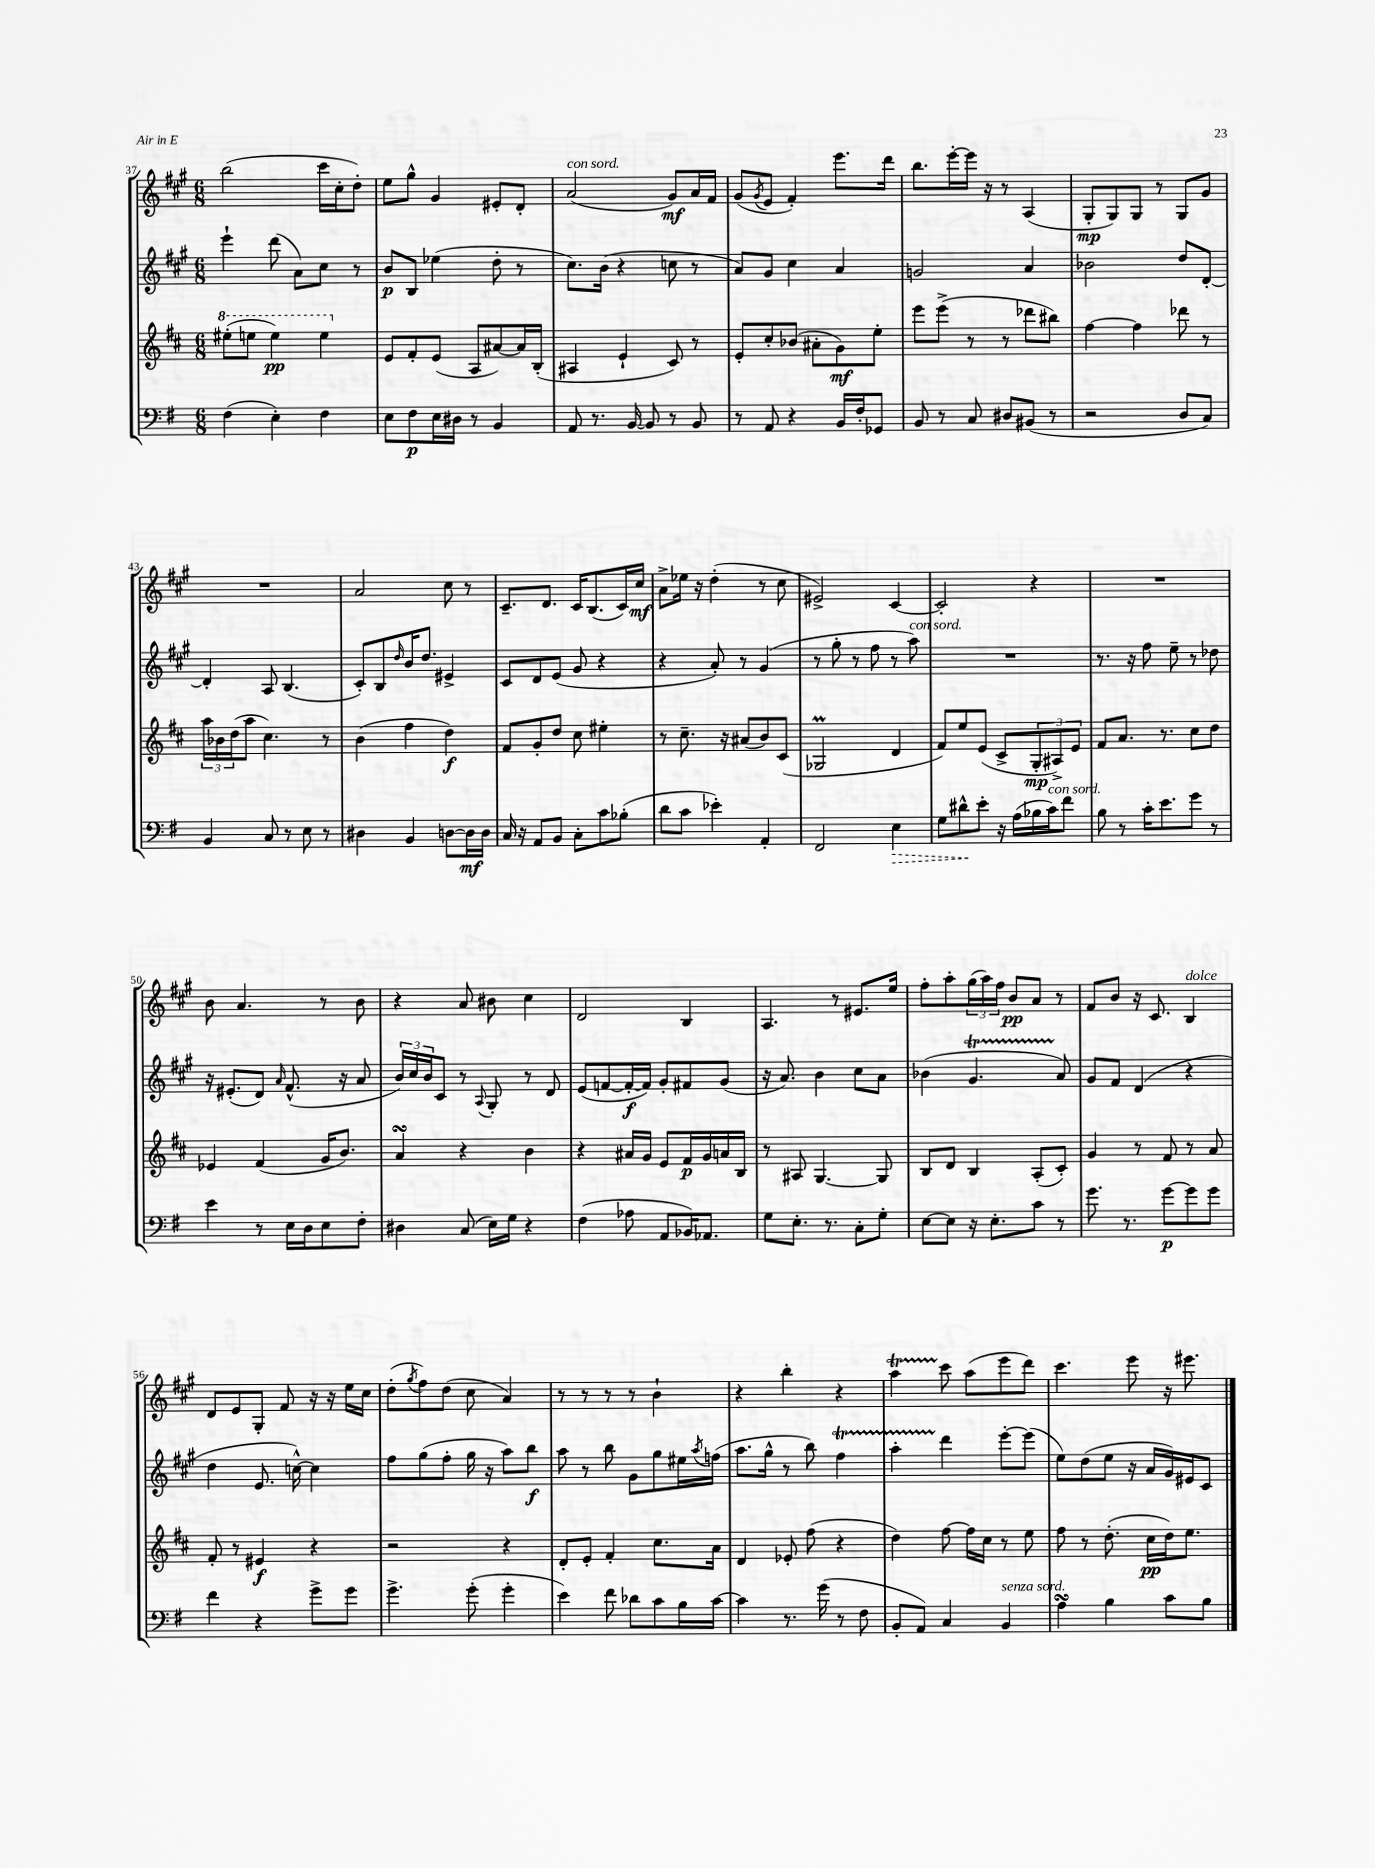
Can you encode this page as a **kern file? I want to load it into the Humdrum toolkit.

**kern	**dynam	**kern	**dynam	**kern	**dynam	**kern	**dynam
*part4	*part4	*part3	*part3	*part2	*part2	*part1	*part1
*staff4	*staff4	*staff3	*staff3	*staff2	*staff2	*staff1	*staff1
*clefF4	*	*clefG2	*	*clefG2	*	*clefG2	*
*k[f#]	*	*k[f#c#]	*	*k[f#c#g#]	*	*k[f#c#g#]	*
*M6/8	*	*M6/8	*	*M6/8	*	*M6/8	*
*	*	*8va	*	*	*	*	*
=37	=37	=37	=37	=37	=37	=37	=37
(4F#\	.	(8eee#X'\L	.	4eee`\	.	(2bb\	.
.	.	8eeen\J	.	.	.	.	.
4E'\)	.	4eee\)	pp	(8ddd\	.	.	.
.	.	.	.	8a\L)	.	.	.
4F#\	.	4eee\	.	8cc#\J	.	16ccc#\LL	.
.	.	.	.	.	.	16cc#'\J	.
.	.	.	.	8r	.	8dd'\J)	.
=38	=38	=38	=38	=38	=38	=38	=38
*	*	*X8va	*	*	*	*	*
8E\L	.	8e/L	.	8b/L	p	8ee\L	.
8F#\	p	8f#'/	.	8B/J	.	8gg#^^\J	.
16E\L	.	(8e/J	.	(4ee-X\	.	4g#/	.
16D#X\JJ	.	.	.	.	.	.	.
8r	.	8A/L	.	.	.	.	.
4BB/	.	[8a#X/)	.	8dd'\	.	8e#X'/L	.
.	.	16a#/L]	.	8r	.	8d'/J	.
.	.	(16B'/JJ	.	.	.	.	.
=39	=39	=39	=39	=39	=39	=39	=39
!	!	!	!	!	!	!LO:TX:a:i:t=con sord.	!
8AA/	.	4A#X/	.	8.cc#\L)	.	(2a/	.
8.r	.	.	.	.	.	.	.
.	.	.	.	(16b\Jk	.	.	.
.	.	4e`/	.	4r	.	.	.
[16BB/	.	.	.	.	.	.	.
8BB/]	.	.	.	.	.	.	.
8r	.	8c#/)	.	8ccn\	.	8g#/L)	mf
8BB/	.	8r	.	8r	.	16a/L	.
.	.	.	.	.	.	16f#/JJ	.
=40	=40	=40	=40	=40	=40	=40	=40
8r	.	8e'/L	.	8a/L)	.	(8g#/L	.
.	.	.	.	.	.	8qg#/	.
8AA/	.	8cc#'/	.	8g#/J	.	8e/J	.
4r	.	(8b-X/J	.	4cc#\	.	4f#'/)	.
.	.	8a#X'\L	.	.	.	.	.
16BB/LL	.	8g\)	mf	4a/	.	8.eee\L	.
16F#'/J	.	.	.	.	.	.	.
8GG-X/J	.	8ee'\J	.	.	.	.	.
.	.	.	.	.	.	16ddd\Jk	.
=41	=41	=41	=41	=41	=41	=41	=41
8BB/	.	8eee\L	.	2gn/	.	8.bb\L	.
8r	.	(8eee^\J	.	.	.	.	.
.	.	.	.	.	.	[16eee'\L	.
8C/	.	8r	.	.	.	16eee\JJ]	.
.	.	.	.	.	.	16r	.
8D#X/L	.	8r	.	.	.	8r	.
(8BB#X/J	.	8ddd-X\L	.	4a/	.	(4A/	.
8r	.	8bb#X\J)	.	.	.	.	.
=42	=42	=42	=42	=42	=42	=42	=42
2r	.	[4ff#\	.	2b-X\	.	8G#'/L	mp
.	.	.	.	.	.	8G#/)	.
.	.	4ff#\]	.	.	.	8G#/J	.
.	.	.	.	.	.	8r	.
8D/L	.	8ddd-X\	.	8dd/L	.	8G#/L	.
8C/J)	.	8r	.	[8d'/J	.	8g#/J	.
!!LO:LB:g=z
=43	=43	=43	=43	=43	=43	=43	=43
4BB/	.	24aa\LL	.	4d'/]	.	2.r	.
.	.	24b-X\	.	.	.	.	.
.	.	(24dd\J	.	.	.	.	.
.	.	8aa\J	.	.	.	.	.
8C/	.	4.cc#\)	.	8A/	.	.	.
8r	.	.	.	(4.B/	.	.	.
8E\	.	.	.	.	.	.	.
8r	.	8r	.	.	.	.	.
=44	=44	=44	=44	=44	=44	=44	=44
4D#X\	.	(4b\	.	8c#'/L)	.	2a/	.
.	.	.	.	8B/	.	.	.
.	.	.	.	16qqdd/	.	.	.
4BB/	.	4ff#\	.	16b/K	.	.	.
.	.	.	.	8.dd/J	.	.	.
[8Dn\L	.	4dd\)	f	4e#X^/	.	8cc#\	.
16D\L]	mf	.	.	.	.	8r	.
16D\JJ	.	.	.	.	.	.	.
=45	=45	=45	=45	=45	=45	=45	=45
16C/	.	8f#/L	.	8c#/L	.	8.c#~/L	.
16r	.	.	.	.	.	.	.
8AA/L	.	8g'/	.	8d/	.	.	.
.	.	.	.	.	.	8.d/J	.
8BB/J	.	8dd/J	.	(8e/J	.	.	.
8C'\L	.	8cc#\	.	8g#/	.	16c#/KL	.
.	.	.	.	.	.	(8.B/	.
8c\	.	4ee#X'\	.	4r	.	.	.
(8B-X'\J	.	.	.	.	.	16c#/L)	.
.	.	.	.	.	.	16cc#/JJ	mf
=46	=46	=46	=46	=46	=46	=46	=46
8d\L	.	8r	.	4r	.	8a^\L	.
8c\J	.	8.cc#~\	.	.	.	16ee-X\Jk	.
.	.	.	.	.	.	16r	.
4e-X'\)	.	.	.	8a'/)	.	(4dd'\	.
.	.	16r	.	.	.	.	.
.	.	(8a#X/L	.	8r	.	.	.
4AA'/	.	8b/)	.	(4g#/	.	8r	.
.	.	(8c#/J	.	.	.	8cc#\	.
=47	=47	=47	=47	=47	=47	=47	=47
2FF#/	.	2G-XM/	.	8r	.	2e#X^/)	.
.	.	.	.	8gg#'\	.	.	.
.	.	.	.	8r	.	.	.
.	.	.	.	8ff#\	.	.	.
!	!LO:HP:b	!	!	!	!	!	!
4E\	>	4d/	.	8r	.	[4c#/	.
!	!	!	!	!LO:TX:a:i:t=con sord.	!	!	!
.	.	.	.	8aa\)	.	.	.
=48	=48	=48	=48	=48	=48	=48	=48
8G\L	.	8f#/L)	.	2.r	.	2c#'/]	.
8d#X^^\	.	8ee/	.	.	.	.	.
8e'\J	]	(8e/J	.	.	.	.	.
16r	.	8c#^/L	.	.	.	.	.
(16A\LL	.	.	.	.	.	.	.
16B-X\	.	12G'/	mp	.	.	4r	.
!LO:TX:a:i:t=con sord.	!	!	!	!	!	!	!
16c\J)	.	.	.	.	.	.	.
.	.	12A#X^/)	.	.	.	.	.
8f#\J	.	.	.	.	.	.	.
.	.	12e/J	.	.	.	.	.
=49	=49	=49	=49	=49	=49	=49	=49
8B\	.	8f#/L	.	8.r	.	2.r	.
8r	.	8.a/J	.	.	.	.	.
.	.	.	.	16r	.	.	.
16c'\KL	.	.	.	8ff#\	.	.	.
8.e\	.	8.r	.	.	.	.	.
.	.	.	.	8ee~\	.	.	.
8g\J	.	8cc#\L	.	8r	.	.	.
8r	.	8dd\J	.	8dd-X\	.	.	.
!!LO:LB:g=z
=50	=50	=50	=50	=50	=50	=50	=50
4e\	.	4e-X/	.	16r	.	8b\	.
.	.	.	.	(8.e#X'/L	.	.	.
.	.	.	.	.	.	4.a/	.
8r	.	(4f#/	.	8d/J)	.	.	.
.	.	.	.	16qqa/	.	.	.
16E\LL	.	.	.	(8.f#^^/	.	.	.
16D\J	.	.	.	.	.	.	.
8E\	.	16g/KL	.	.	.	8r	.
.	.	8.b/J)	.	16r	.	.	.
8F#'\J	.	.	.	8a/	.	8b\	.
=51	=51	=51	=51	=51	=51	=51	=51
4D#X\	.	4asSSS/	.	24b/LL)	.	4r	.
.	.	.	.	24cc#/	.	.	.
.	.	.	.	24b/J	.	.	.
.	.	.	.	8c#/J	.	.	.
(8C/	.	4r	.	8r	.	8a/	.
.	.	.	.	8qqA/	.	.	.
16E\LL)	.	.	.	8G#'/	.	8b#X\	.
16G\JJ	.	.	.	.	.	.	.
4r	.	4b\	.	8r	.	4cc#\	.
.	.	.	.	8d/	.	.	.
=52	=52	=52	=52	=52	=52	=52	=52
(4F#\	.	4r	.	(8e/L	.	2d/	.
.	.	.	.	[8fn/	.	.	.
8A-X\	.	16a#X/LL	.	16f'/L_	f	.	.
.	.	16g/JJ	.	16f/JJ])	.	.	.
8AA/L	.	8e/L	.	8g#'/L	.	.	.
16BB-X/K)	.	16f#/L	p	8f#X/	.	4B/	.
8.AA-X/J	.	16g/	.	.	.	.	.
.	.	16an/	.	(8g#/J	.	.	.
.	.	16B/JJ	.	.	.	.	.
=53	=53	=53	=53	=53	=53	=53	=53
8G\L	.	8r	.	16r	.	4.A/	.
.	.	.	.	8.a/)	.	.	.
8.E'\J	.	8A#X/	.	.	.	.	.
.	.	[4.G/	.	4b\	.	.	.
8.r	.	.	.	.	.	.	.
.	.	.	.	.	.	8r	.
8C'\L	.	.	.	8cc#\L	.	8.e#X/L	.
8G'\J	.	8G/]	.	8a\J	.	.	.
.	.	.	.	.	.	16ee/Jk	.
=54	=54	=54	=54	=54	=54	=54	=54
[8E\L	.	8B/L	.	(4b-X\	.	8ff#'\L	.
8E\J]	.	8d/J	.	.	.	8aa'\	.
16r	.	4B/	.	4.g#t/	.	(24gg#\L	.
.	.	.	.	.	.	24aa\)	.
8.E'\L	.	.	.	.	.	.	.
.	.	.	.	.	.	24ff#\JJ	.
.	.	.	.	.	.	8b/L	pp
8c\J	.	(8A'/L	.	.	.	8a/J	.
8r	.	8c#'/J)	.	8a/)	.	8r	.
=55	=55	=55	=55	=55	=55	=55	=55
8.g\	.	4g/	.	8g#/L	.	8f#/L	.
.	.	.	.	8f#/J	.	8b/J	.
8.r	.	.	.	.	.	.	.
.	.	8r	.	(4d/	.	16r	.
.	.	.	.	.	.	8.c#/	.
[8g\L	p	8f#/	.	.	.	.	.
!	!	!	!	!	!	!LO:TX:a:i:t=dolce	!
8g\]	.	8r	.	4r	.	4B/	.
8g\J	.	8a/	.	.	.	.	.
!!LO:LB:g=z
=56	=56	=56	=56	=56	=56	=56	=56
4f#\	.	8f#'/	.	4dd\	.	8d/L	.
.	.	8r	.	.	.	8e/	.
4r	.	4e#X/	f	8.e/	.	8G#'/J	.
.	.	.	.	.	.	8f#/	.
.	.	.	.	[16ccn^^\)	.	.	.
8g^\L	.	4r	.	4cc\]	.	16r	.
.	.	.	.	.	.	16r	.
8g\J	.	.	.	.	.	16ee\LL	.
.	.	.	.	.	.	16cc#\JJ	.
=57	=57	=57	=57	=57	=57	=57	=57
4.g^\	.	2r	.	8ff#\L	.	(8dd'\L	.
.	.	.	.	.	.	8qgg#/	.
.	.	.	.	(8gg#\	.	8ff#\)	.
.	.	.	.	8ff#'\J	.	(8dd\J	.
(8g'\	.	.	.	16gg#\	.	8cc#\	.
.	.	.	.	16r	.	.	.
4g'\	.	4r	.	8aa\L)	.	4a/)	.
.	.	.	.	8bb\J	f	.	.
=58	=58	=58	=58	=58	=58	=58	=58
4e\)	.	8d'/L	.	8aa\	.	8r	.
.	.	8e'/J	.	8r	.	8r	.
8f#\	.	4f#'/	.	8bb\	.	8r	.
8d-X\L	.	.	.	8g#\L	.	8r	.
8c\	.	8.cc#\L	.	8gg#\	.	4b`\	.
16B\L	.	.	.	16ee#X\L	.	.	.
.	.	.	.	8qaa/	.	.	.
[16c\JJ	.	16a\Jk	.	(16ffn\JJ	.	.	.
=59	=59	=59	=59	=59	=59	=59	=59
4c\]	.	4d/	.	8.aa\L	.	4r	.
.	.	.	.	16gg#^^\Jk	.	.	.
8.r	.	8e-X'/	.	8r	.	4bb'\	.
.	.	(8ff#\	.	8bb\)	.	.	.
(16g\	.	.	.	.	.	.	.
8r	.	4r	.	4ff#T\	.	4r	.
8F#\	.	.	.	.	.	.	.
=60	=60	=60	=60	=60	=60	=60	=60
8BB'/L	.	4dd\)	.	4aaTTT'\	.	4aaT\	.
8AA/J)	.	.	.	.	.	.	.
4C/	.	[8ff#\	.	4ddd\	.	8ccc#\	.
.	.	16ff#\LL]	.	.	.	(8aa\L	.
.	.	16cc#\JJ	.	.	.	.	.
!LO:TX:a:i:t=senza sord.	!	!	!	!	!	!	!
4BB/	.	8r	.	[8eee'\L	.	8eee\	.
.	.	8ee\	.	(8eee\J]	.	8ddd\J)	.
=61	=61	=61	=61	=61	=61	=61	=61
4AsSSS\	.	8ff#\	.	8ee\L)	.	4.ccc#\	.
.	.	8r	.	(8dd\	.	.	.
4B\	.	(8.dd'\	.	8ee\J	.	.	.
.	.	.	.	16r	.	8eee\	.
.	.	16cc#\LL	pp	16a/LL	.	.	.
8c\L	.	16dd\J)	.	16g#/)	.	16r	.
.	.	8.ee\J	.	16e#X/J	.	8.eee#X\	.
8B\J	.	.	.	8c#/J	.	.	.
==	==	==	==	==	==	==	==
*-	*-	*-	*-	*-	*-	*-	*-
